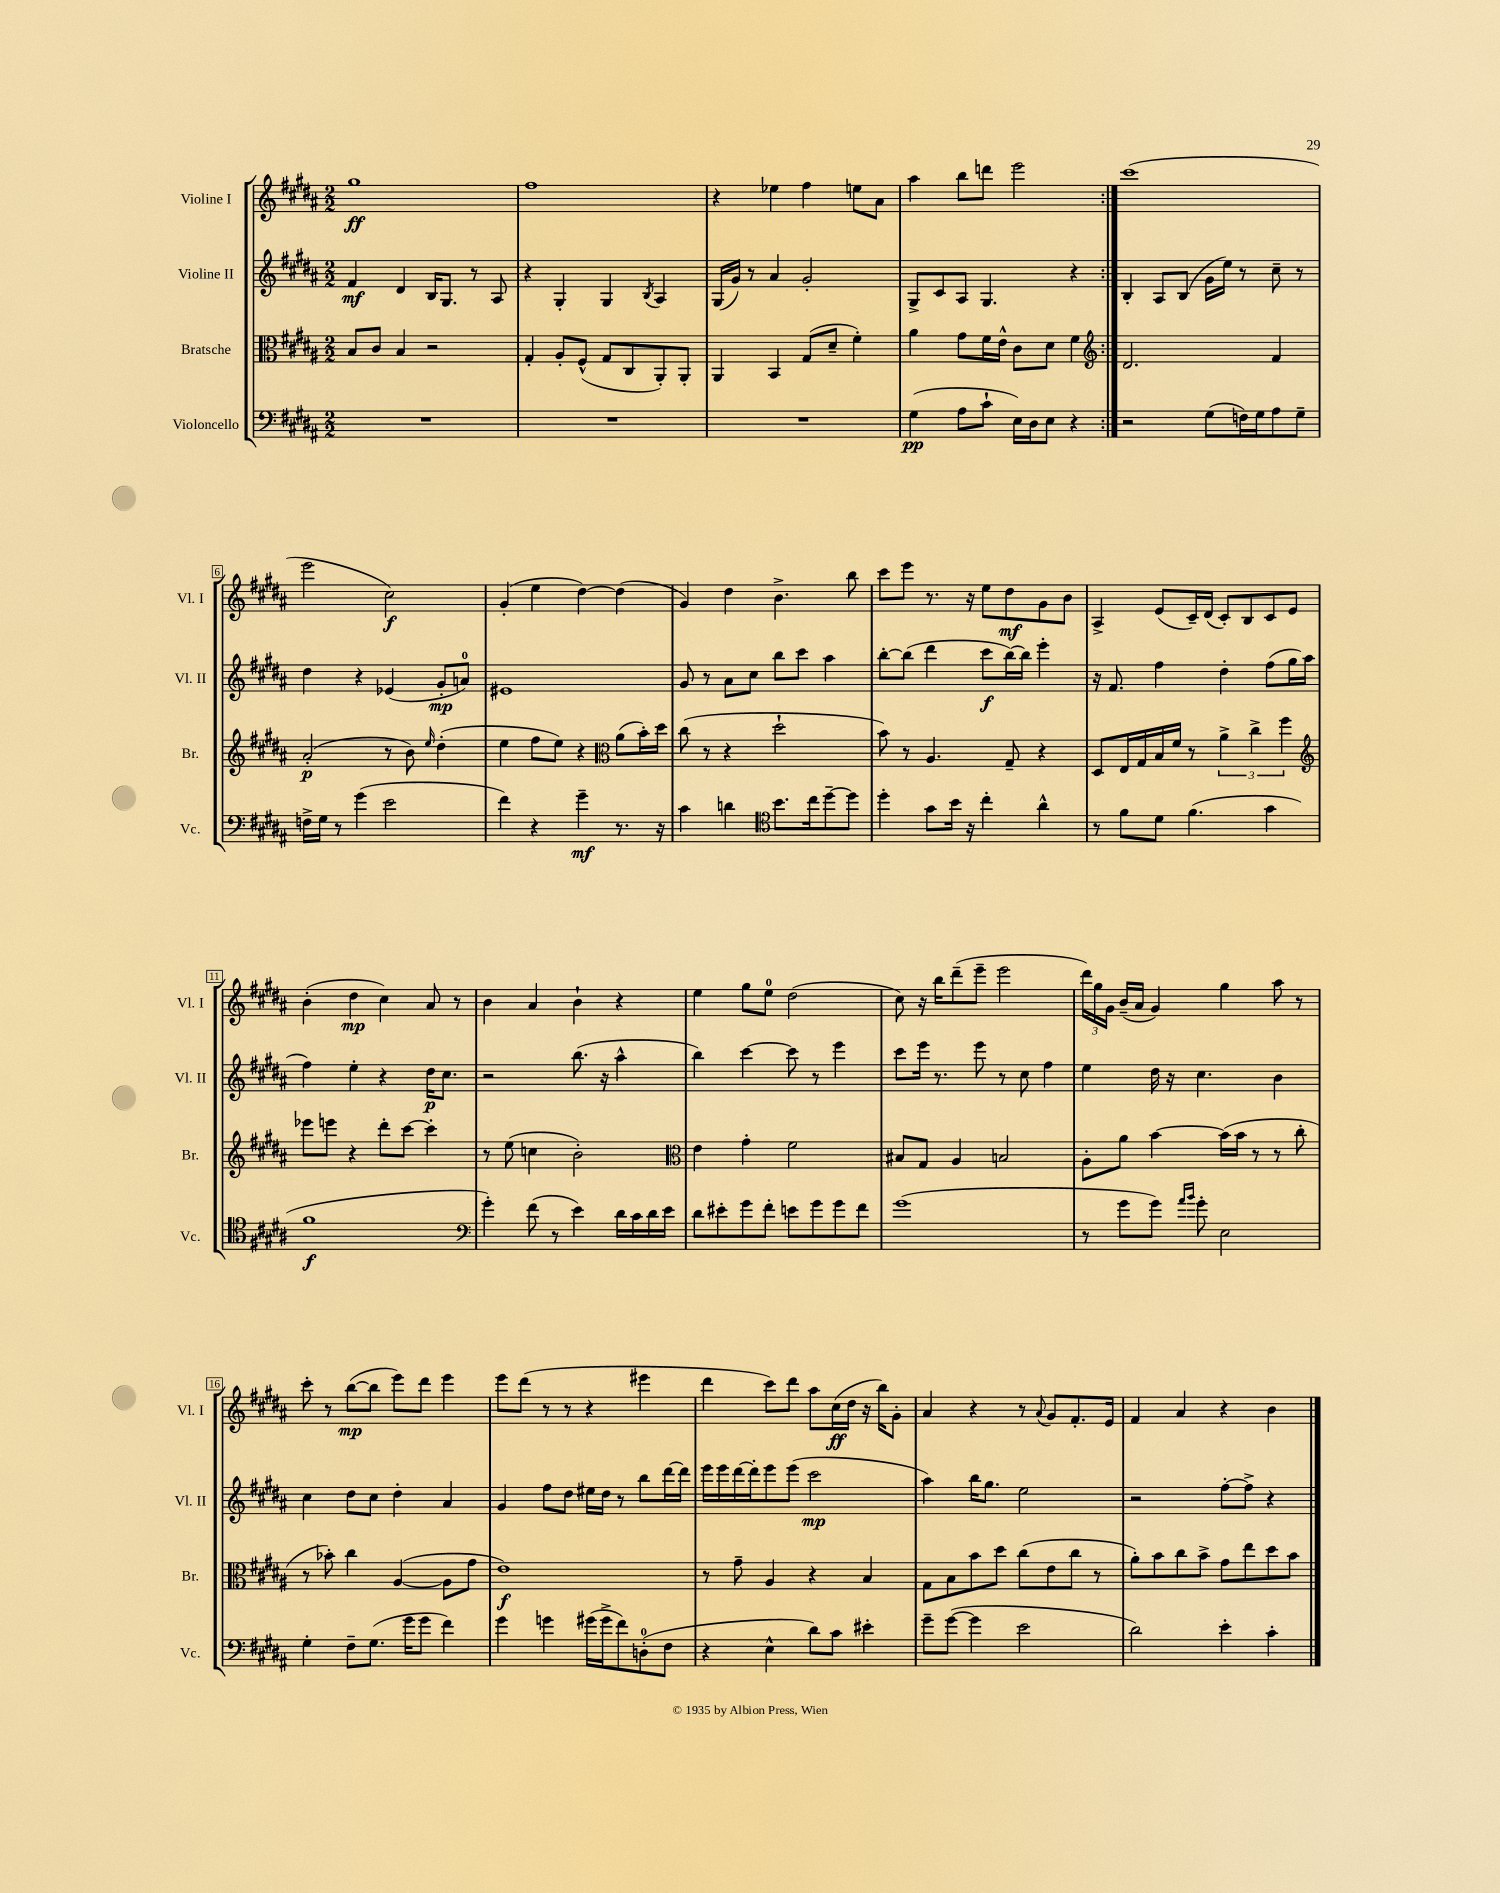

**kern	**dynam	**kern	**dynam	**kern	**dynam	**kern	**dynam
*part4	*part4	*part3	*part3	*part2	*part2	*part1	*part1
*staff4	*staff4	*staff3	*staff3	*staff2	*staff2	*staff1	*staff1
*I"Violoncello	*	*I"Bratsche	*	*I"Violine II	*	*I"Violine I	*
*I'Vc.	*	*I'Br.	*	*I'Vl. II	*	*I'Vl. I	*
*clefF4	*	*clefC3	*	*clefG2	*	*clefG2	*
*k[f#c#g#d#a#]	*	*k[f#c#g#d#a#]	*	*k[f#c#g#d#a#]	*	*k[f#c#g#d#a#]	*
*M2/2	*	*M2/2	*	*M2/2	*	*M2/2	*
=1	=1	=1	=1	=1	=1	=1	=1
1r	.	8B/L	.	4f#/	mf	1gg#	ff
.	.	8c#/J	.	.	.	.	.
.	.	4B/	.	4d#/	.	.	.
.	.	2r	.	16B/KL	.	.	.
.	.	.	.	8.G#/J	.	.	.
.	.	.	.	8r	.	.	.
.	.	.	.	8A#/	.	.	.
=2	=2	=2	=2	=2	=2	=2	=2
1r	.	4G#'/	.	4r	.	1ff#	.
.	.	8A#'/L	.	4G#'/	.	.	.
.	.	(8F#^^/J	.	.	.	.	.
.	.	8G#/L	.	4G#/	.	.	.
.	.	8C#/	.	.	.	.	.
.	.	.	.	8qB/	.	.	.
.	.	8AA#'/)	.	4A#/	.	.	.
.	.	8AA#'/J	.	.	.	.	.
=3	=3	=3	=3	=3	=3	=3	=3
1r	.	4AA#/	.	(16G#/LL	.	4r	.
.	.	.	.	16g#/JJ)	.	.	.
.	.	.	.	8r	.	.	.
.	.	4BB/	.	4a#/	.	4ee-X\	.
.	.	(8G#/L	.	2g#'/	.	4ff#\	.
.	.	8d#~/J	.	.	.	.	.
.	.	4f#'\)	.	.	.	8een\L	.
.	.	.	.	.	.	8a#\J	.
=4	=4	=4	=4	=4	=4	=4	=4
(4G#\	pp	4a#\	.	8G#^/L	.	4aa#\	.
.	.	.	.	8c#/	.	.	.
8A#\L	.	8g#\L	.	8A#/J	.	8bb\L	.
8c#`\J	.	16f#\L	.	4.G#/	.	8dddn\J	.
.	.	16e^^\JJ	.	.	.	.	.
16E\LL)	.	8c#\L	.	.	.	2eee\	.
16D#\J	.	.	.	.	.	.	.
8E\J	.	8d#\J	.	.	.	.	.
4r	.	4f#\	.	4r	.	.	.
=5:|!	=5:|!	=5:|!	=5:|!	=5:|!	=5:|!	=5:|!	=5:|!
*	*	*clefG2	*	*	*	*	*
2r	.	2.d#/	.	4B'/	.	(1ccc#	.
.	.	.	.	8A#/L	.	.	.
.	.	.	.	(8B/J	.	.	.
(8G#\L	.	.	.	16g#\LL	.	.	.
.	.	.	.	16ee\JJ)	.	.	.
16Fn\L)	.	.	.	8r	.	.	.
16G#\J	.	.	.	.	.	.	.
8A#\	.	4f#/	.	8cc#~\	.	.	.
8G#~\J	.	.	.	8r	.	.	.
!!LO:LB:g=z
=6	=6	=6	=6	=6	=6	=6	=6
16Fn^\LL	.	(2a#'/	p	4dd#\	.	2eee\	.
16G#\JJ	.	.	.	.	.	.	.
8r	.	.	.	.	.	.	.
(4g#\	.	.	.	4r	.	.	.
2e\	.	8r	.	(4e-X/	.	2cc#\)	f
.	.	8b\)	.	.	.	.	.
.	.	16qqee/	.	.	.	.	.
.	.	(4dd#'\	.	8g#'/L	mp	.	.
.	.	.	.	8an/J)	.	.	.
=7	=7	=7	=7	=7	=7	=7	=7
4f#\)	.	4ee\	.	1e#X	.	(4g#'/	.
4r	.	8ff#\L	.	.	.	4ee\	.
.	.	8ee\J)	.	.	.	.	.
4g#~\	mf	4r	.	.	.	[4dd#\)	.
*	*	*clefC3	*	*	*	*	*
8.r	.	(8a#\L	.	.	.	(4dd#\]	.
.	.	16b'\L)	.	.	.	.	.
16r	.	16dd#\JJ	.	.	.	.	.
=8	=8	=8	=8	=8	=8	=8	=8
4c#\	.	(8cc#\	.	8g#/	.	4g#/)	.
.	.	8r	.	8r	.	.	.
4dn\	.	4r	.	8a#\L	.	4dd#\	.
.	.	.	.	8cc#\J	.	.	.
*clefC4	*	*	*	*	*	*	*
8.b\L	.	2dd#`\	.	8bb\L	.	4.b^\	.
.	.	.	.	8ccc#\J	.	.	.
16cc#\k	.	.	.	.	.	.	.
[8dd#~\	.	.	.	4aa#\	.	.	.
8dd#\J]	.	.	.	.	.	8bb\	.
=9	=9	=9	=9	=9	=9	=9	=9
4dd#'\	.	8b\)	.	[8bb'\L	.	8ccc#\L	.
.	.	8r	.	(8bb\J]	.	8eee\J	.
8g#\L	.	4.A#/	.	4ddd#\	.	8.r	.
16b\Jk	.	.	.	.	.	.	.
16r	.	.	.	.	.	16r	.
4cc#'\	.	.	.	8ccc#\L	f	8ee\L	.
.	.	8G#~/	.	[16bb\L)	.	8dd#\	mf
.	.	.	.	16bb\JJ]	.	.	.
4a#^^\	.	4r	.	4eee'\	.	8g#\	.
.	.	.	.	.	.	8b\J	.
=10	=10	=10	=10	=10	=10	=10	=10
8r	.	8D#/L	.	16r	.	4A#^/	.
.	.	.	.	8.f#/	.	.	.
8f#\L	.	16E/L	.	.	.	.	.
.	.	16G#/	.	.	.	.	.
8d#\J	.	16B/	.	4ff#\	.	(8e/L	.
.	.	16f#/JJ	.	.	.	.	.
(4.f#\	.	8r	.	.	.	16c#~/L)	.
.	.	.	.	.	.	(16d#/JJ	.
.	.	6a#^\	.	4dd#'\	.	8c#'/L)	.
.	.	.	.	.	.	8B/	.
.	.	6cc#^\	.	.	.	.	.
4g#\	.	.	.	(8ff#\L	.	8c#/	.
.	.	6ff#\	.	.	.	.	.
.	.	.	.	16gg#\L	.	8e/J	.
.	.	.	.	16aa#\JJ	.	.	.
!!LO:LB:g=z
=11	=11	=11	=11	=11	=11	=11	=11
*	*	*clefG2	*	*	*	*	*
1f#	f	8eee-X\L	.	4ff#\)	.	(4b'\	.
.	.	8eeen\J	.	.	.	.	.
.	.	4r	.	4ee'\	.	4dd#\	mp
.	.	8ddd#'\L	.	4r	.	4cc#\)	.
.	.	[8ccc#\J	.	.	.	.	.
.	.	4ccc#'\]	.	16dd#\KL	p	8a#/	.
.	.	.	.	8.cc#\J	.	.	.
.	.	.	.	.	.	8r	.
=12	=12	=12	=12	=12	=12	=12	=12
*clefF4	*	*	*	*	*	*	*
4g#'\)	.	8r	.	2r	.	4b\	.
.	.	(8ee\	.	.	.	.	.
(8f#\	.	4ccn\	.	.	.	4a#/	.
8r	.	.	.	.	.	.	.
4e\)	.	2b'\)	.	(8.bb\	.	4b`\	.
.	.	.	.	16r	.	.	.
16d#\LL	.	.	.	4aa#^^\	.	4r	.
16c#\	.	.	.	.	.	.	.
16d#\	.	.	.	.	.	.	.
16e\JJ	.	.	.	.	.	.	.
=13	=13	=13	=13	=13	=13	=13	=13
*	*	*clefC3	*	*	*	*	*
8d#\L	.	4e\	.	4bb\)	.	4ee\	.
8e#X'\	.	.	.	.	.	.	.
8g#\	.	4g#'\	.	[4ccc#\	.	8gg#\L	.
8f#'\J	.	.	.	.	.	8ee\J	.
8en\L	.	2f#\	.	8ccc#\]	.	(2dd#\	.
8g#\	.	.	.	8r	.	.	.
8g#\	.	.	.	4eee\	.	.	.
8f#\J	.	.	.	.	.	.	.
=14	=14	=14	=14	=14	=14	=14	=14
(1g#	.	8B#X/L	.	8ccc#\L	.	8cc#\)	.
.	.	8G#/J	.	16eee\Jk	.	16r	.
.	.	.	.	8.r	.	16bb\KL	.
.	.	4A#/	.	.	.	(8ddd#~\	.
.	.	.	.	8eee\	.	8eee~\J	.
.	.	2Bn/	.	8r	.	2eee\	.
.	.	.	.	8cc#\	.	.	.
.	.	.	.	4ff#\	.	.	.
=15	=15	=15	=15	=15	=15	=15	=15
8r	.	8A#'\L	.	4ee\	.	24ddd#\LL)	.
.	.	.	.	.	.	24gg#\	.
.	.	.	.	.	.	24g#\JJ	.
8g#\L	.	8a#\J	.	.	.	(16b~/LL	.
.	.	.	.	.	.	16a#/JJ	.
8g#\J)	.	[4b\	.	16dd#\	.	4g#/)	.
.	.	.	.	16r	.	.	.
16qqa#/LL	.	.	.	.	.	.	.
16qqb/JJ	.	.	.	.	.	.	.
8g#'\	.	.	.	4.cc#\	.	.	.
2E\	.	(16b\LL]	.	.	.	4gg#\	.
.	.	16b\JJ	.	.	.	.	.
.	.	8r	.	.	.	.	.
.	.	8r	.	4b\	.	8aa#\	.
.	.	8cc#'\	.	.	.	8r	.
!!LO:LB:g=z
=16	=16	=16	=16	=16	=16	=16	=16
4G#'\	.	8r	.	4cc#\	.	8ccc#'\	.
.	.	8b-X'\)	.	.	.	8r	.
8F#~\L	.	4cc#\	.	8dd#\L	.	([8bb\L	mp
(8.G#\J	.	.	.	8cc#\J	.	8bb\J]	.
.	.	([4A#/	.	4dd#'\	.	8eee\L)	.
16g#\KL	.	.	.	.	.	.	.
8g#\J	.	.	.	.	.	8ddd#\J	.
4f#\)	.	8A#\L]	.	4a#/	.	4eee\	.
.	.	8g#\J	.	.	.	.	.
=17	=17	=17	=17	=17	=17	=17	=17
4g#\	.	1e)	f	4g#/	.	8eee\L	.
.	.	.	.	.	.	(8ddd#\J	.
4gn\	.	.	.	8ff#\L	.	8r	.
.	.	.	.	8dd#\J	.	8r	.
(16g#X\LL	.	.	.	16ee#X\LL	.	4r	.
16g#^\J	.	.	.	16dd#\JJ	.	.	.
8f#\)	.	.	.	8r	.	.	.
(8Dn'\	.	.	.	8bb\L	.	4eee#X\	.
8F#\J	.	.	.	[16ddd#\L	.	.	.
.	.	.	.	16ddd#\JJ]	.	.	.
=18	=18	=18	=18	=18	=18	=18	=18
4r	.	8r	.	16eee\LL	.	4ddd#\	.
.	.	.	.	16eee\	.	.	.
.	.	8g#~\	.	[16ddd#\	.	.	.
.	.	.	.	16ddd#'\J]	.	.	.
4E^^\	.	4A#/	.	8eee\	.	8ccc#\L)	.
.	.	.	.	(8eee\J	.	8ddd#\J	.
8d#\L)	.	4r	.	2ccc#\	mp	8aa#\L	.
8c#\J	.	.	.	.	.	(16cc#\L	ff
.	.	.	.	.	.	16dd#\JJ	.
4e#X'\	.	4B/	.	.	.	16r	.
.	.	.	.	.	.	16bb\KL)	.
.	.	.	.	.	.	8g#'\J	.
=19	=19	=19	=19	=19	=19	=19	=19
8g#~\L	.	8G#\L	.	4aa#\)	.	4a#/	.
([8g#\J	.	8B\	.	.	.	.	.
4g#\]	.	8b\	.	16bb\KL	.	4r	.
.	.	.	.	8.gg#\J	.	.	.
.	.	8dd#\J	.	.	.	.	.
2e\	.	(8cc#\L	.	2ee\	.	8r	.
.	.	.	.	.	.	8qqa#/	.
.	.	8e\	.	.	.	8g#/L	.
.	.	8cc#\J	.	.	.	8.f#'/	.
.	.	8r	.	.	.	.	.
.	.	.	.	.	.	16e/Jk	.
=20	=20	=20	=20	=20	=20	=20	=20
2d#\)	.	8a#'\L)	.	2r	.	4f#/	.
.	.	8b\	.	.	.	.	.
.	.	8cc#\	.	.	.	4a#/	.
.	.	8b^\J	.	.	.	.	.
4e'\	.	8g#\L	.	[8ff#'\L	.	4r	.
.	.	8ee\	.	8ff#^\J]	.	.	.
4c#'\	.	8dd#\	.	4r	.	4b\	.
.	.	8b\J	.	.	.	.	.
==	==	==	==	==	==	==	==
*-	*-	*-	*-	*-	*-	*-	*-
